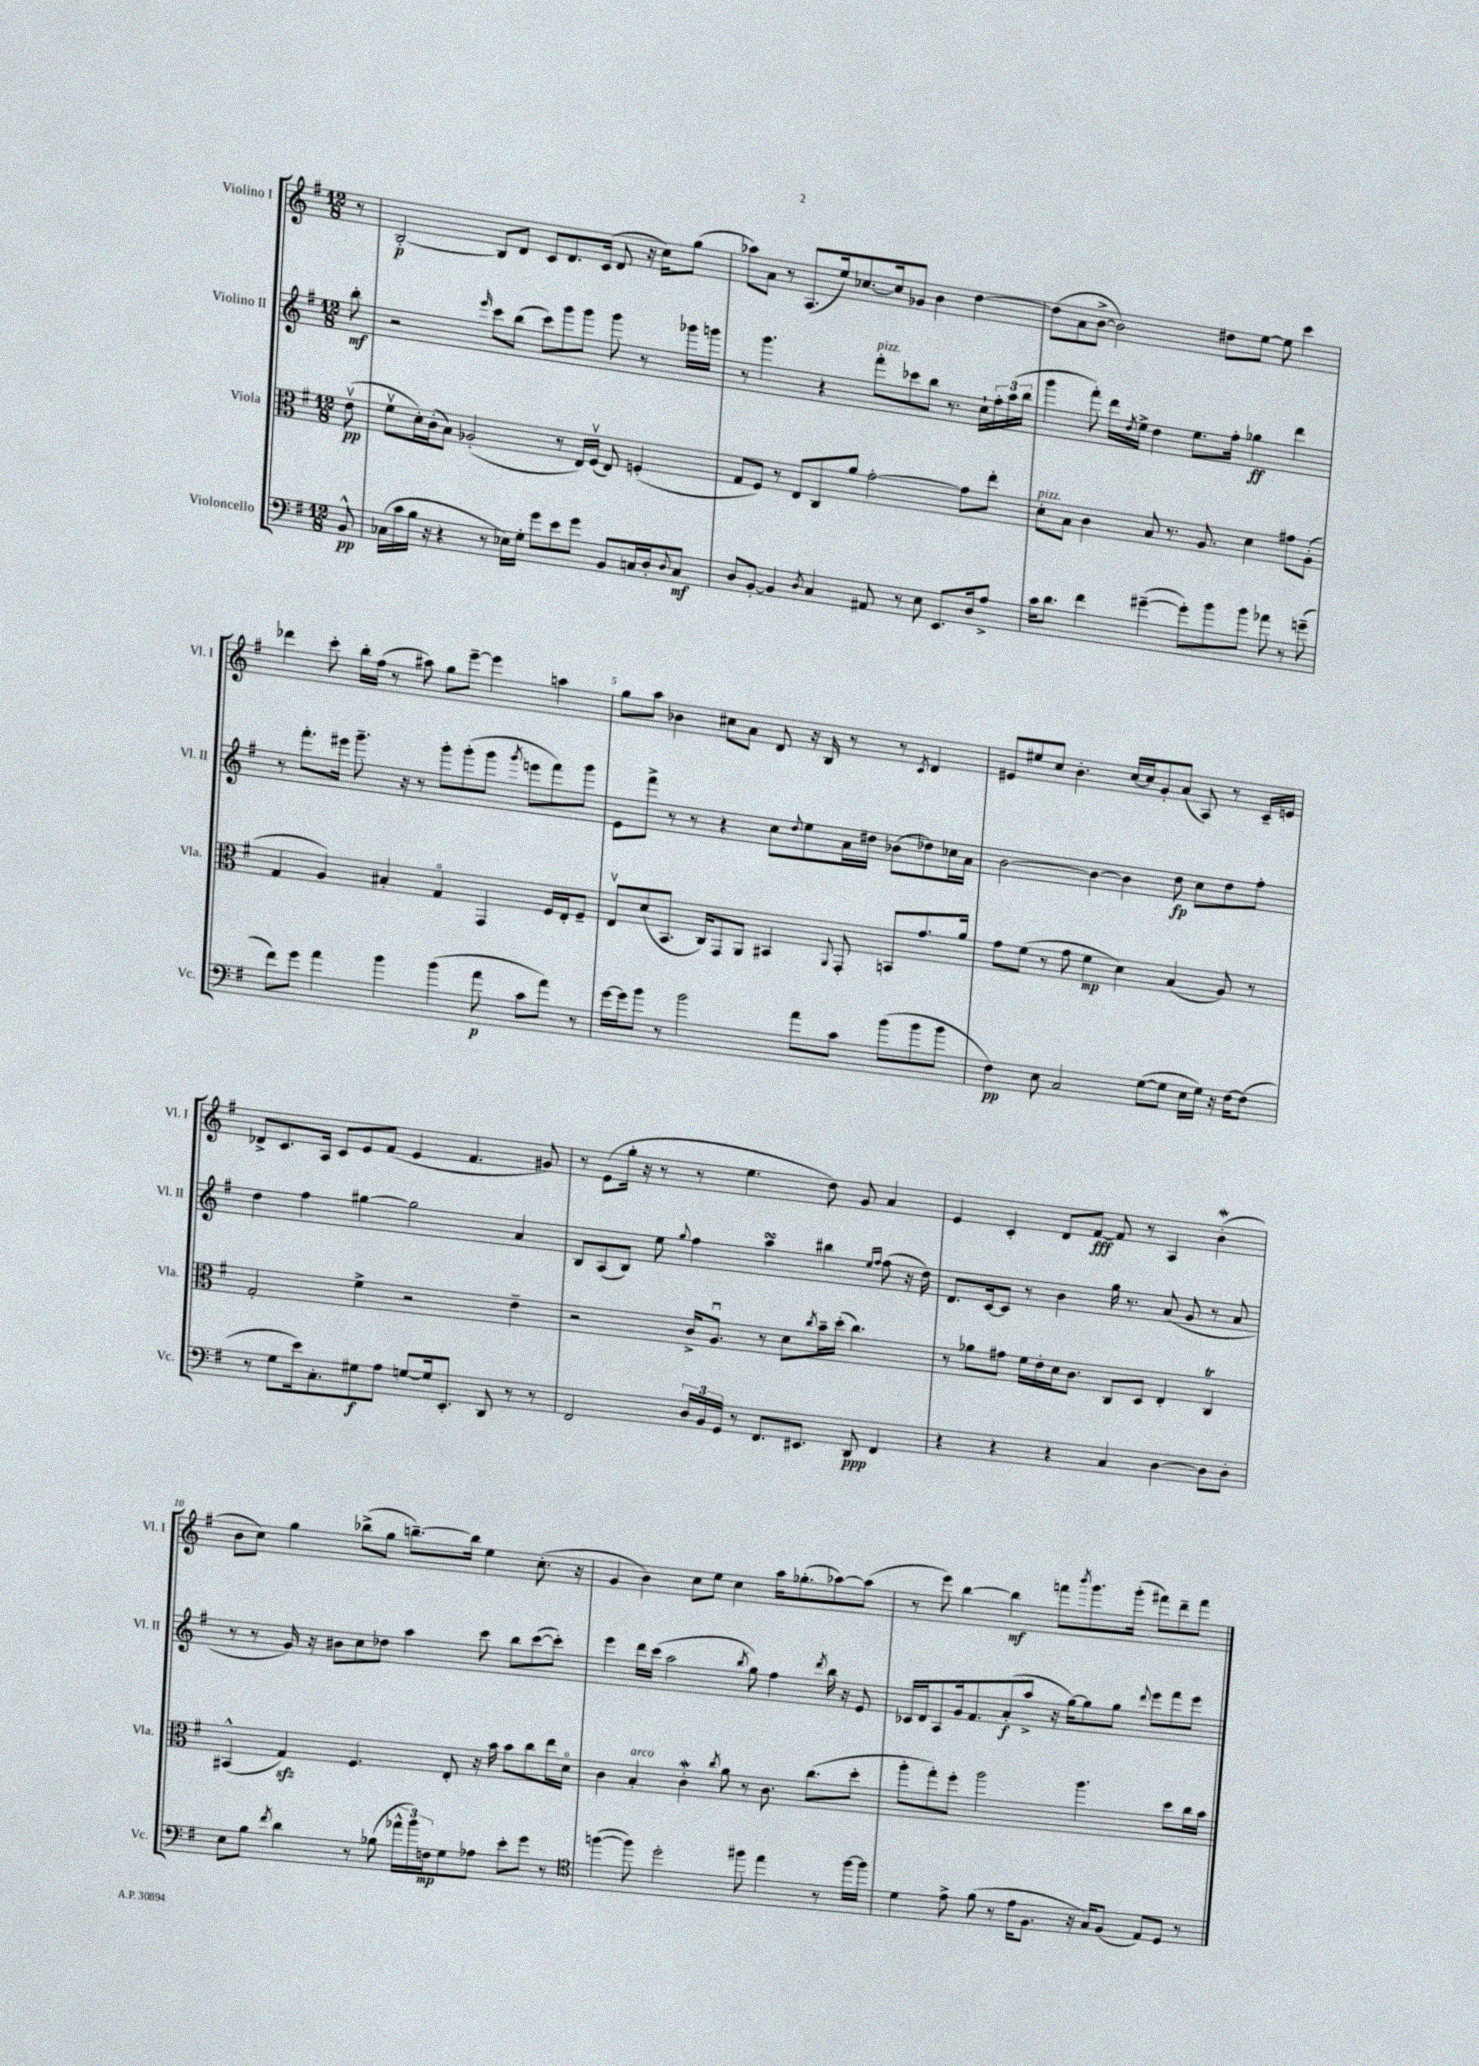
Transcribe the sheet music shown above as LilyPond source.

<<
\new StaffGroup <<
\new Staff = "s0" \with { instrumentName = "Violino I" shortInstrumentName = "Vl. I" } {
    \clef treble \key g \major \numericTimeSignature \time 12/8 \partial 8
    r8 |
    b2~-.\p b8 d'8 c'8 d'8. c'16( d'8 r16 c''16) g''8( |
    aes''8) a'8 r8 a8.( e''16) ces''8.~ ces''16 ges'8 b'4 d''4~ |
    d''8( a'8 b'8~-> b'2) dis''8 e''8~ e''8 c'''4 |
    des'''4 c'''8-. b''16-. fis''16( r8 ais''8) g''8 e'''8~-- e'''4 a''4 |
    g''8 a''8 bes'4 cis''8 a'8 d'8 r16 b16 r8 r8 \acciaccatura { c'8 } d'4 |
    eis'8 eis''8 c''8 b'4.-. c''16~ c''16 g'8-. a'8( a8) r8 c'16-- e'16 |
    des'8-> c'8. a16 c'8 e'8 fis'8( e'4 fis'4. gis'8) |
    r8 e'8( g''16-. r16 r8 r8 e''4. d''8) g'8 a'4 |
    e'4 c'4-. d'8 fis'8~\fff fis'8 r8 a4 b'4-.\mordent( |
    b'8 c''8) g''4 bes''8->( g''8 b''8.~--) b''16 e''4 c''8.-.( r16 |
    g'4 b'4) c''8 e''8 c''4 a''16 ges''8.-.( aes''8~) aes''8( |
    r8 e'''8) b''4~ b''4\mf f'''8 \acciaccatura { b'''8 } g'''8. g'''16-.( fis'''8) d'''8-- fis'''8 \bar "|." |
}
\new Staff = "s1" \with { instrumentName = "Violino II" shortInstrumentName = "Vl. II" } {
    \clef treble \key g \major \numericTimeSignature \time 12/8 \partial 8
    b''8-.\mf |
    r2 \grace { e'''16 } c'''8 b''8( c'''8) g'''8 g'''8 g'''8 r8 ges'''16 g'''16 |
    r8 g'''4. r4 fis'''8-.^\markup { \italic "pizz." } ces'''8 b''8 r8. c''16-! \tuplet 3/2 { fis''16-. a''16( b''16 } |
    g'''4 fis'''8-.) d'''16 \acciaccatura { d''8 } e''16-> d''4 e''8. fis''16-. ges''4\ff d'''4 |
    r8 fis'''8.-. eis'''16 g'''8.-- r16 r8 g'''8-. g'''8-.( g'''8 \acciaccatura { g'''8 } e'''8 fis'''8) g'''8 |
    e'8 fis'''8-> r8 r8 r4 c''8 \appoggiatura { d''8 } e''8 a'16 dis''16 bes'8( des''8) ces''16 a'16 |
    b'2~ b'4~ b'4 d''8\fp c''8 d''8 fis''8-. |
    d''4 fis''4 gis''4~ gis''2 a'4 |
    b8 a8( b8) e''8 \appoggiatura { g''8 } fis''4 a''4\turn bis''4 \grace { e''16 fis''16 } fis''8( r16 d''16) |
    d'8. c'16~ c'8 r8 b'4 g''16 r8. a'8( g'8 r8 a'8 |
    r8 r8 g'16) r16 bis'8 c''8 des''8 a''4 c'''8 b''8 c'''8~( c'''8-.) |
    e'''4 d'''16 c'''16( a''2 \acciaccatura { b''8 } g''8) fis''4 \acciaccatura { d'''8 } b''16 r16 e'8 |
    ces'16 d'16 a8 g'16 fis'8. a'8-.\f( a''8-> r16 g''16~) g''8 g''8 \appoggiatura { d'''8 } e'''8 fis'''8 e'''8 \bar "|." |
}
\new Staff = "s2" \with { instrumentName = "Viola" shortInstrumentName = "Vla." } {
    \clef alto \key g \major \numericTimeSignature \time 12/8 \partial 8
    e'8\upbow\pp( |
    fis'8\upbow d'16-.) c'16-.( b8) aes2-.( r8 e16) fis16\upbow( e8) f4-.( |
    g8 fis8) r8 e8 c8 a'8 g'2~-. g'8 e''8-. |
    d'8-.^\markup { \italic "pizz." } b8 c'4 b8 r8. a8. d'4 gis'8 a8-.( |
    g4 a4) bis4-. g4\flageolet g,4 fis16 e16-. fis8-- |
    e8\upbow d'8( b,8. c16) g,8 a,8 bis,4 \appoggiatura { a,8 } g,8-. b,8 g'8. a'16 |
    g'8 fis'8( r8 g'8 fis'4\mp d'4) b4( a8) r8 |
    g2-. fis'4-> r2 e'4-- |
    r2 c'16-> a8.\downbow r8 d'8 \acciaccatura { c''8 } b'16-- d''16-.( c''4.) |
    r8 aes'8 gis'8 fis'16 e'16-. d'16 c'8. c8 d8 e4-. c4\trill |
    bis,4-^( g4\sfz) fis4. e8-. r16 b'16 b'8 c''8 e''16 d'16\flageolet |
    c'4 b4-.^\markup { \italic "arco" } c'4-.\mordent \acciaccatura { c''8 } a'8 r8 c'8. c''8.( d''8-. |
    a''8-. g''8-.) fis''8-. a''2 a''4. d''8 c''16 b'16 \bar "|." |
}
\new Staff = "s3" \with { instrumentName = "Violoncello" shortInstrumentName = "Vc." } {
    \clef bass \key g \major \numericTimeSignature \time 12/8 \partial 8
    b,8-^\pp |
    ces16( c'16 b16 r16 r4 r8 ees16) g16-. g'8 e'8 g'8 b,8 c16 d16-. \appoggiatura { d8 } c8\mf |
    d8 b,8~-. b,4 \acciaccatura { d8 } c4 ais,8 r8 e8 e,8. d16 a8-> |
    c'16 d'8. fis'4 gis'4~--( gis'8-.) b'8 b'8 aes'8 r8 g'8--( |
    fis'8) g'8 a'4 b'4 b'4( a'8\p c'8 a'8) r8 |
    g'16~ g'16 b'8 r8 b'2 a'8 c'8 b'8( b'8 b'8 |
    fis4\pp) e8 c2 g8~( g8 e16 g16) r16 fis16~ fis8( |
    r8 g8 e'16) c8.-. gis8\f a8 g8~ g16 e,8.-. d,8 r8 r8 |
    fis,2 \tuplet 3/2 { d16 b,16 g,16 } r8 fis,8. eis,8. d,8\ppp fis,4 |
    r4 r4 r4 c4 d4~ d8 d8-. |
    e8 b8 \acciaccatura { fis'8 } d'4 r8 bes8( \tuplet 3/2 { aes'16-^ b'16) f16\mp } g8 aes8 e'8-. g'8 r8 |
    \clef tenor f''4~( f''8) d''2-. fis''8 e''4 r8 fis''16~ fis''16 |
    d'4 e'8-> fis'8( r8 e'16 fis8. r16 g16) fis8( e8) d8 r8 \bar "|." |
}
>>
>>
\layout { \context { \Score \override BarNumber.break-visibility = ##(#f #t #t) barNumberVisibility = #(every-nth-bar-number-visible 5) } }
